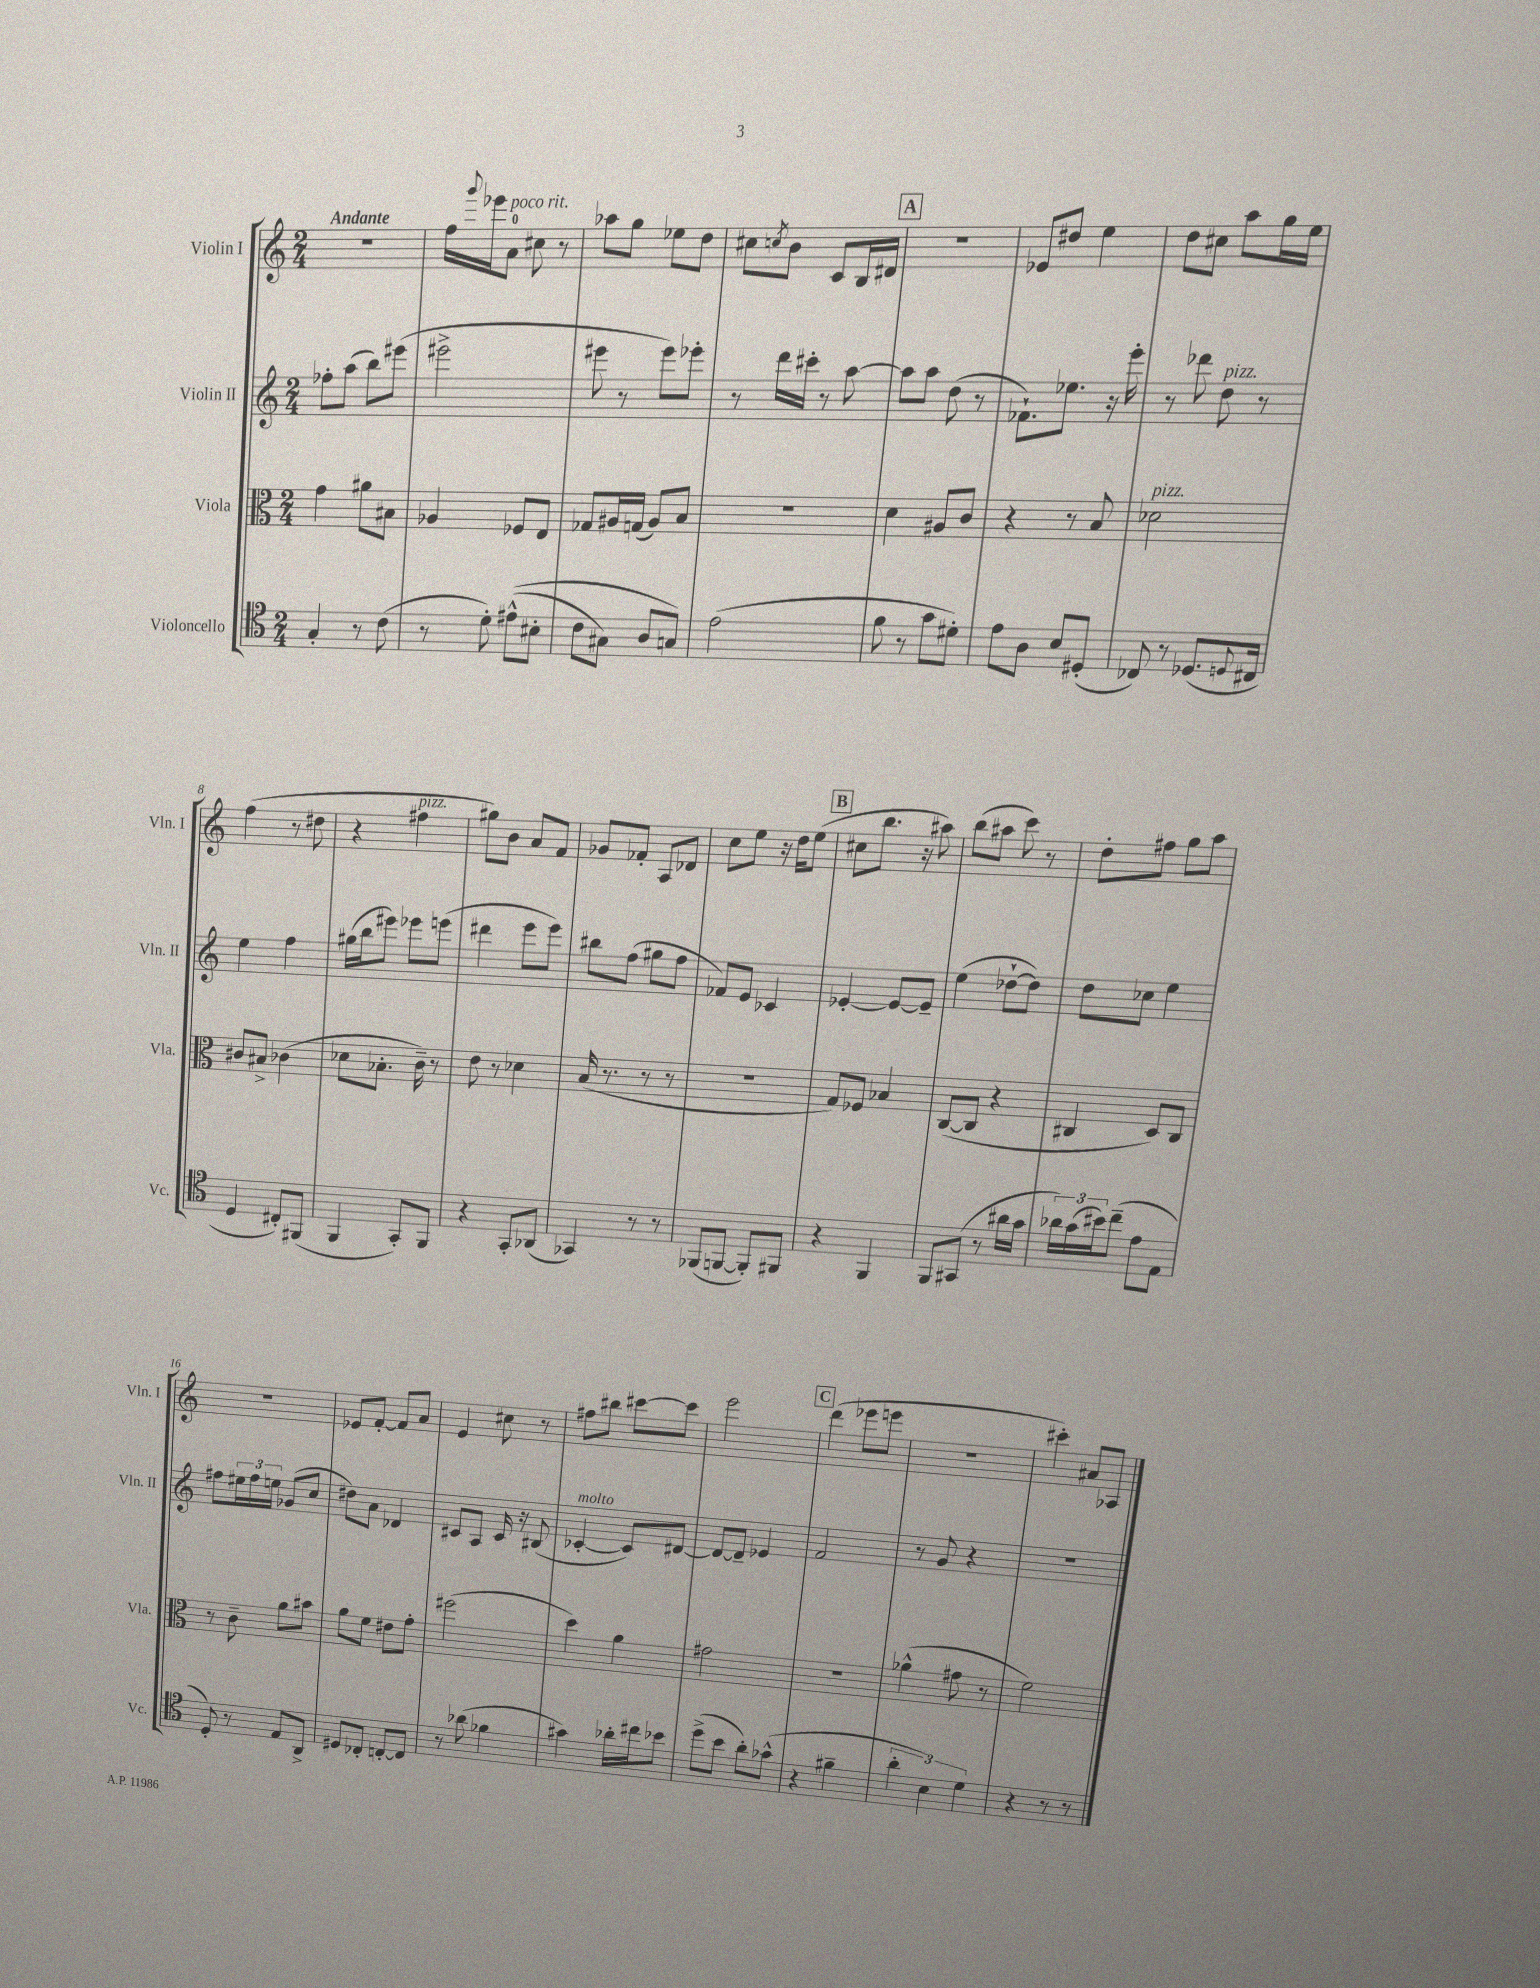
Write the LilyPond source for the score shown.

<<
\new StaffGroup <<
\new Staff = "s0" \with { instrumentName = "Violin I" shortInstrumentName = "Vln. I" } {
    \clef treble \key c \major \numericTimeSignature \time 2/4 \tempo "Andante"
    R2 |
    f''16 \appoggiatura { g'''8 } ees'''16 a'8-0^\markup { \italic "poco rit." } cis''8 r8 |
    aes''8 g''8 ees''8 d''8 |
    cis''8 \acciaccatura { c''8 } b'8 c'8 b16 dis'16 |
    \mark \markup { \box "A" } r2 |
    ees'8 dis''8 e''4 |
    d''8 cis''8 a''8 g''16 e''16 |
    f''4( r8 dis''8 |
    r4 fis''4^\markup { \italic "pizz." } |
    gis''8) b'8 a'8 f'8 |
    ges'8 fes'8-. a8 des'8 |
    c''8 e''8 r16 d''16 e''8( |
    \mark \markup { \box "B" } cis''8 b''8. r16 ais''8) |
    b''8( ais''8 c'''8) r8 |
    d''8-. fis''8 g''8 a''8 |
    r2 |
    ees'8 f'8~-. f'8 a'8 |
    e'4 cis''8 r8 |
    fis''8 bis''8 cis'''8~ cis'''8 |
    e'''2 |
    \mark \markup { \box "C" } d'''4( ees'''8 e'''8 |
    R2 |
    cis'''4-.) ais'8 aes8 \bar "|." |
}
\new Staff = "s1" \with { instrumentName = "Violin II" shortInstrumentName = "Vln. II" } {
    \clef treble \key c \major \numericTimeSignature \time 2/4
    fes''8-. a''8( b''8) eis'''8( |
    eis'''2-> |
    eis'''8 r8 eis'''8) ees'''8-. |
    r8 d'''16 cis'''16-. r8 a''8~ |
    \mark \markup { \box "A" } a''8 a''8 d''8( r8 |
    fes'8.-!) ees''8. r16 e'''16-. |
    r8 des'''8 d''8^\markup { \italic "pizz." } r8 |
    e''4 f''4 |
    gis''16( b''16 eis'''8) ees'''8 e'''8( |
    dis'''4 e'''8 e'''8) |
    bis''8 f''8( gis''8 f''8 |
    fes'8) e'8 ces'4 |
    \mark \markup { \box "B" } ees'4~-. ees'8~ ees'8-- |
    e''4( des''8~-! des''8) |
    d''8 ces''8 e''4 |
    fis''8 \tuplet 3/2 { eis''16 fis''16 e''16 } ges'8( c''8 |
    dis''8) a'8 des'4 |
    cis'8 a8 cis'16 r16 bis8( |
    ces'4~-.^\markup { \italic "molto" } ces'8) dis'8~ |
    dis'8~ dis'8-- ees'4 |
    \mark \markup { \box "C" } f'2 |
    r8 g'8 r4 |
    R2 \bar "|." |
}
\new Staff = "s2" \with { instrumentName = "Viola" shortInstrumentName = "Vla." } {
    \clef alto \key c \major \numericTimeSignature \time 2/4
    g'4 ais'8 bis8 |
    aes4 fes8 e8 |
    ges8 ais16 g16( ais8) b8 |
    R2 |
    \mark \markup { \box "A" } d'4 ais8 c'8 |
    r4 r8 b8 |
    des'2^\markup { \italic "pizz." } |
    cis'8 bis8-> ces'4( |
    des'8 bes8.-. c'16--) r8 |
    e'8 r8 des'4 |
    b16( r8. r8 r8 |
    r2 |
    \mark \markup { \box "B" } g8) fes8 bes4 |
    c8~( c8 r4 |
    cis4 d8) cis8 |
    r8 c'8-- a'8 bis'8 |
    a'8 f'8 eis'8 g'8-. |
    fis''2( |
    d''4) a'4 |
    gis'2 |
    \mark \markup { \box "C" } r2 |
    aes'4-^( gis'8 r8 |
    f'2) \bar "|." |
}
\new Staff = "s3" \with { instrumentName = "Violoncello" shortInstrumentName = "Vc." } {
    \clef tenor \key c \major \numericTimeSignature \time 2/4
    g4-. r8 c'8( |
    r8 d'8-.) eis'8-^(\( bis8-. |
    c'8 gis8) a8 g8\) |
    e'2( |
    \mark \markup { \box "A" } f'8 r8 g'8 dis'8-.) |
    e'8 a8 b8 dis8-.( |
    ces8) r8 des8.( \appoggiatura { d8 } cis16 |
    d4 cis8-.) fis,8( |
    f,4 g,8-.) f,8 |
    r4 g,8-. aes,8( |
    ges,4) r8 r8 |
    fes,8( f,8~ f,8-.) fis,8 |
    \mark \markup { \box "B" } r4 f,4 |
    f,8 gis,8( r8 ais'16 g'16 |
    \tuplet 3/2 { aes'16) g'16( bis'16) } c''8--( e'8 e8 |
    d8-.) r8 e8 a,8-> |
    dis8 ces8-. c8~-. c8 |
    r8 aes'8( fes'4 |
    gis'4) aes'16-. cis''16 bes'8 |
    d''8->( b'8 a'8-.) ges'8-^( |
    \mark \markup { \box "C" } r4 fis'4-- |
    \tuplet 3/2 { a'4-. b4) d'4 } |
    r4 r8 r8 \bar "|." |
}
>>
>>
